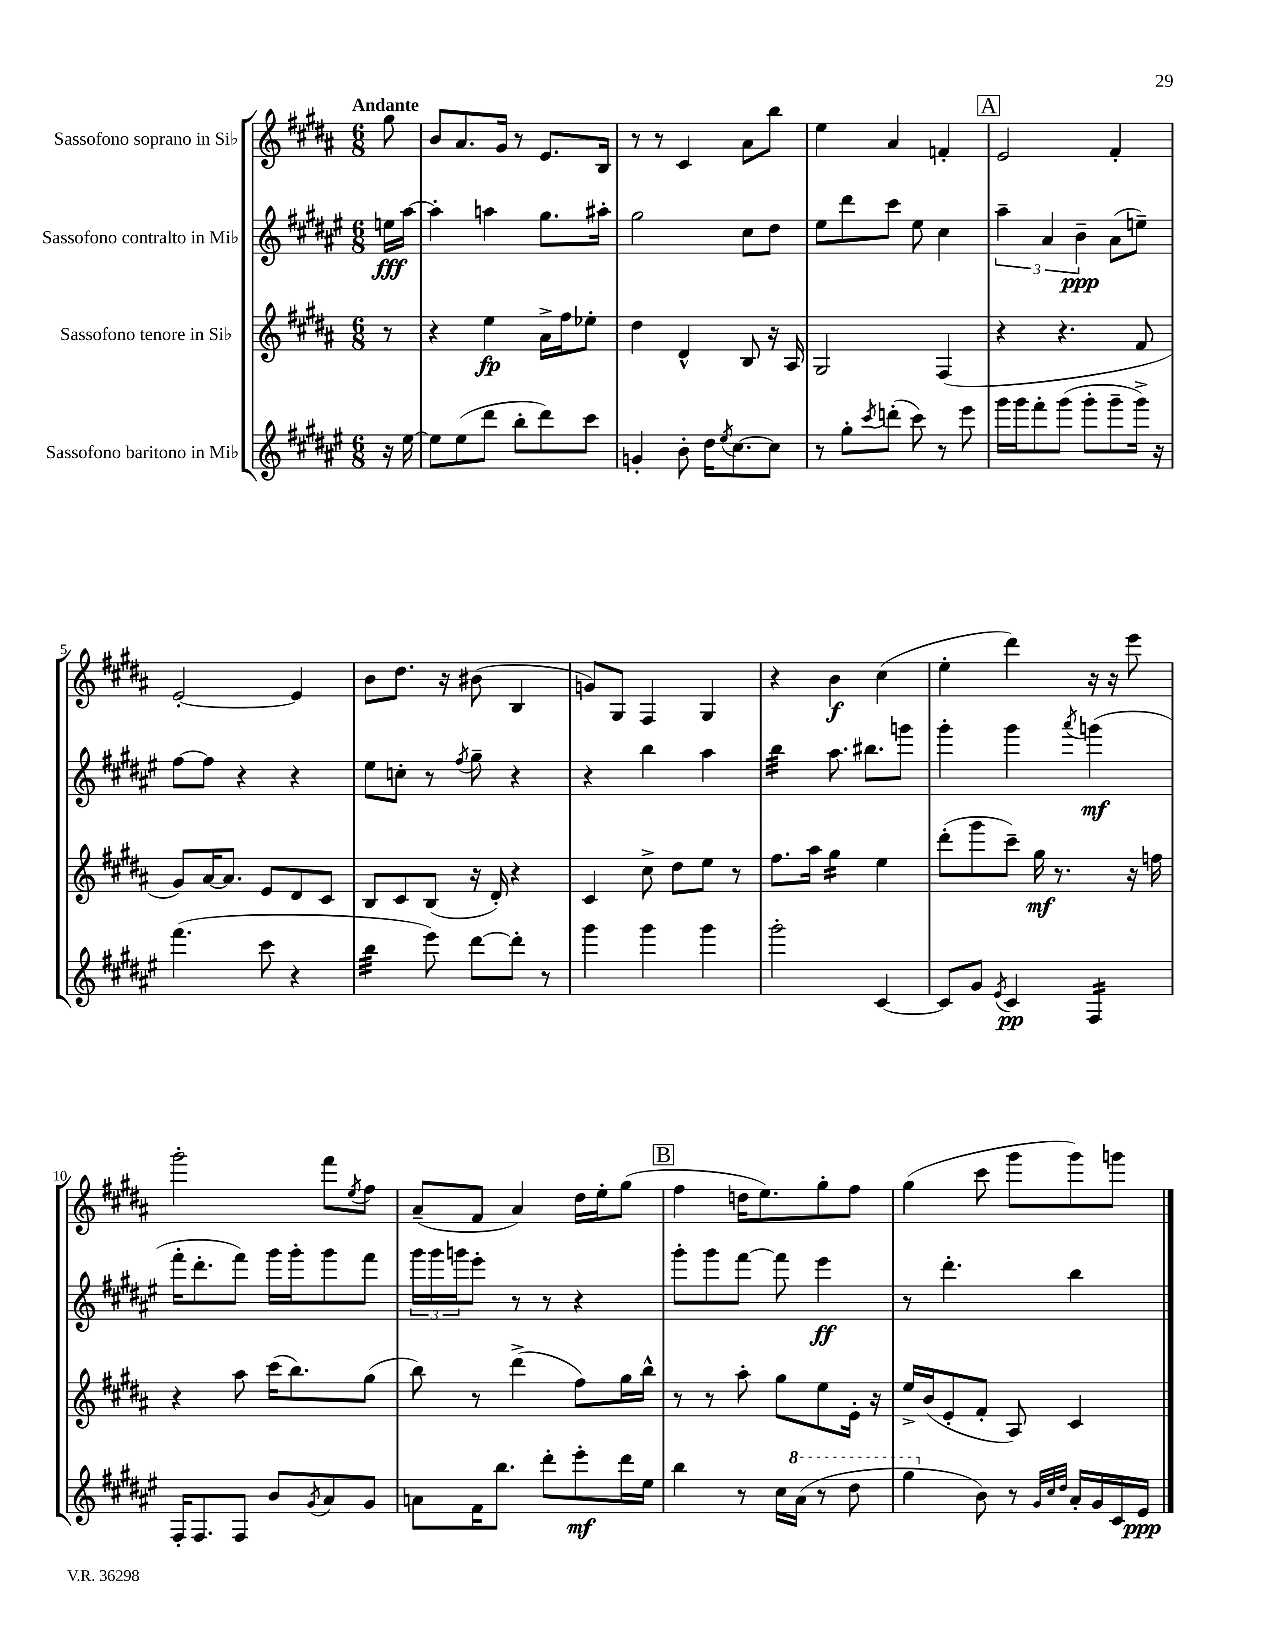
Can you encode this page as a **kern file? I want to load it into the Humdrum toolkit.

**kern	**kern	**kern	**kern
*staff4	*staff3	*staff2	*staff1
*clefG2	*clefG2	*clefG2	*clefG2
*k[f#c#g#d#a#e#]	*k[f#c#g#d#a#]	*k[f#c#g#d#a#e#]	*k[f#c#g#d#a#]
*M6/8	*M6/8	*M6/8	*M6/8
16r	8r	16ee	8gg#
[16ee#	.	[16aa#	.
=	=	=	=
8ee#]	4r	4aa#']	8b
(8ee#	.	.	8.a#
8ddd#	4ee	4aa	.
.	.	.	16g#
8bb'	.	.	8r
8ddd#)	16a#^	8.gg#	8.e
.	16ff#	.	.
8ccc#	8ee-'	.	.
.	.	16aa#'	16B
=	=	=	=
4g'	4dd#	2gg#	8r
.	.	.	8r
8b'	4d#^^	.	4c#
16dd#	.	.	.
8qee#	.	.	.
[8.cc#	.	.	.
.	8B	8cc#	8a#
8cc#]	16r	8dd#	8bb
.	16A#	.	.
=	=	=	=
8r	2G#	8ee#	4ee
8gg#'	.	8ddd#	.
8qccc#	.	.	.
(8ddd'	.	8ccc#	4a#
8ccc#)	.	8ee#	.
8r	(4F#	4cc#	4f'
8eee#	.	.	.
=	=	=	=
16ggg#	4r	6aa#~	2e
16ggg#	.	.	.
8fff#'	.	.	.
.	.	6a#	.
(8ggg#	4.r	.	.
.	.	6b~	.
8ggg#'	.	.	.
8ggg#~	.	(8a#	4f#'
16ggg#^)	8f#	8ee~)	.
16r	.	.	.
=	=	=	=
(4.fff#	8g#)	[8ff#	[2e'
.	[16a#	8ff#]	.
.	8.a#]	.	.
.	.	4r	.
8ccc#	8e	.	.
4r	8d#	4r	4e]
.	8c#	.	.
=	=	=	=
4bb	8B	8ee#	8b
.	8c#	8cc'	8.dd#
8eee#)	(8B	8r	.
.	.	.	16r
.	.	8qff#	.
[8ddd#	16r	8gg#~	(8b#
.	16d#')	.	.
8ddd#']	4r	4r	4B
8r	.	.	.
=	=	=	=
4ggg#	4c#	4r	8g)
.	.	.	8G#
4ggg#	8cc#^	4bb	4F#
.	8dd#	.	.
4ggg#	8ee	4aa#	4G#
.	8r	.	.
=	=	=	=
2ggg#'	8.ff#	4bb	4r
.	16aa#	.	.
.	4gg#	8.aa#	4b
.	.	8.bb#	.
[4c#	4ee	.	(4cc#
.	.	8ggg	.
=	=	=	=
8c#]	(8ddd#'	4ggg#'	4ee'
8g#	8ggg#	.	.
8qe#	.	.	.
4c#	8ccc#~)	4ggg#	4ddd#)
.	16gg#	.	.
.	8.r	.	.
.	.	8qaaa#	.
4F#	.	(4ggg	16r
.	.	.	16r
.	16r	.	8eee
.	16ff	.	.
=	=	=	=
16F#'	4r	16fff#'	2ggg#'
8.F#	.	8.ddd#'	.
8F#	8aa#	8fff#)	.
8b	(16ccc#	16ggg#	.
.	8.bb)	16ggg#'	.
8qg#	.	.	.
8a#	.	8ggg#	8fff#
.	.	.	8qee
8g#	(8gg#	8fff#	8ff#
=	=	=	=
8a	8bb)	24ggg#	(8a#~
.	.	24ggg#	.
.	.	24ggg	.
16f#	8r	8eee#'	8f#
8.bb	.	.	.
.	(4ddd#^	8r	4a#)
8ddd#'	.	8r	.
8eee#'	8ff#)	4r	16dd#
.	.	.	16ee'
16ddd#	16gg#	.	(8gg#
16ee#	16bb^^	.	.
=	=	=	=
4bb	8r	8ggg#'	4ff#
.	8r	8ggg#	.
8r	8aa#'	[8fff#	16dd
.	.	.	8.ee)
16cc#	8gg#	8fff#]	.
(16aa#	.	.	.
8r	8ee	4eee#	8gg#'
8ddd#	16e'	.	8ff#
.	16r	.	.
=	=	=	=
4ggg#	16ee^	8r	(4gg#
.	(16b	.	.
.	8e'	4.ddd#'	.
8b)	8f#'	.	8ccc#
8r	8A#)	.	8ggg#
32qqg#	.	.	.
32qqcc#	.	.	.
32qqdd#	.	.	.
16a#'	4c#	4bb	8ggg#)
16g#	.	.	.
16c#	.	.	8ggg
16e#	.	.	.
==	==	==	==
*-	*-	*-	*-
